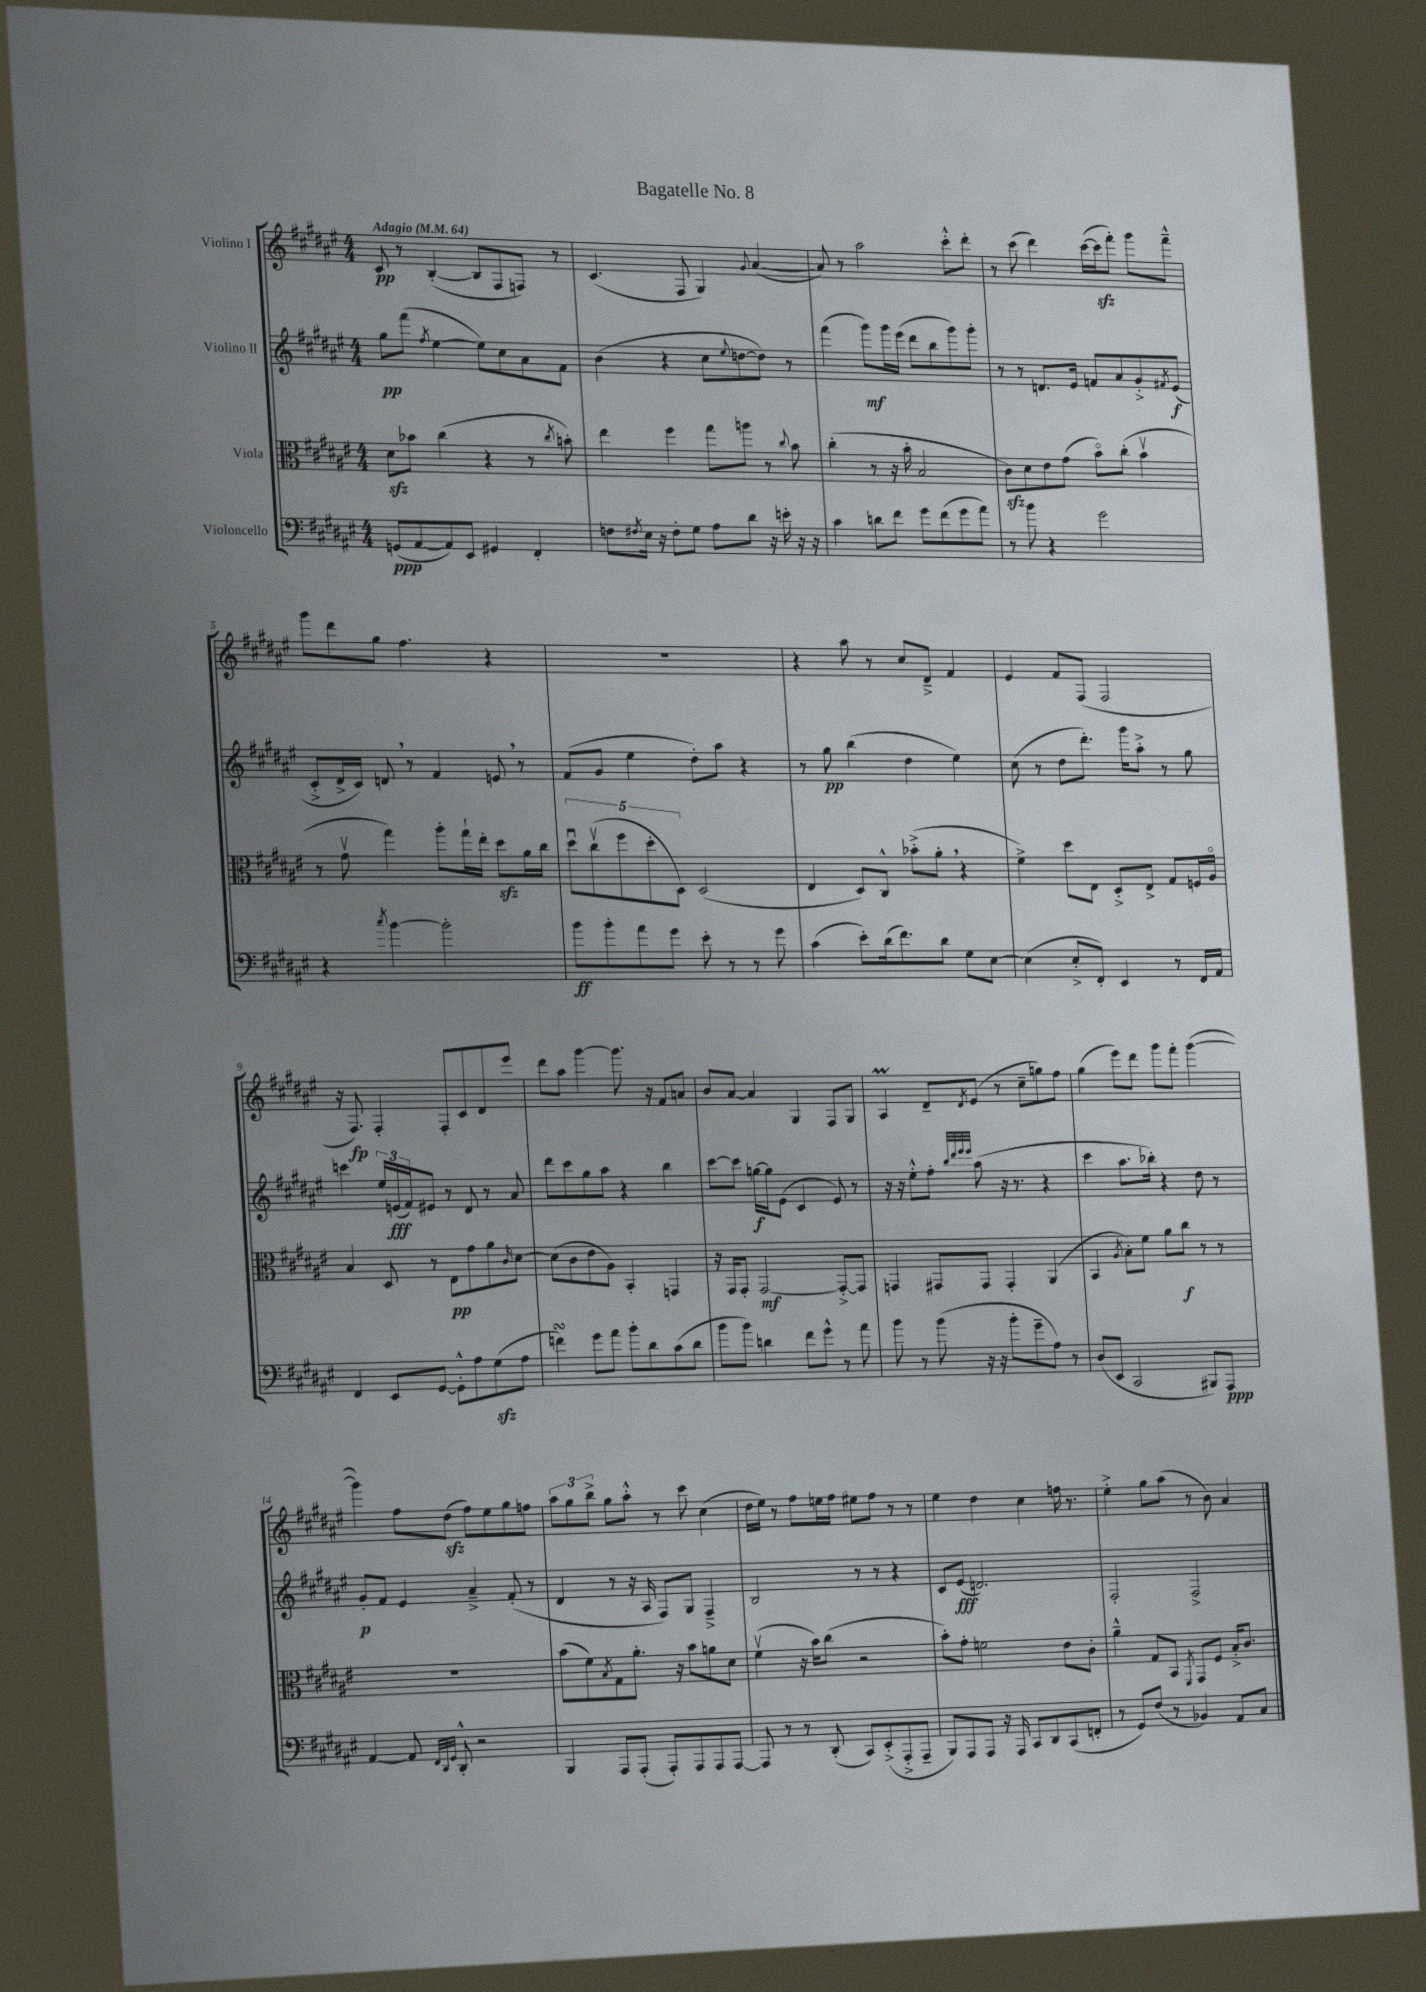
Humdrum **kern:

**kern	**kern	**kern	**kern
*staff4	*staff3	*staff2	*staff1
*clefF4	*clefC3	*clefG2	*clefG2
*k[f#c#g#d#a#e#]	*k[f#c#g#d#a#e#]	*k[f#c#g#d#a#e#]	*k[f#c#g#d#a#e#]
*M4/4	*M4/4	*M4/4	*M4/4
*MM64	*MM64	*MM64	*MM64
(8GG/L	8d#\L	8gg#\L	8c#/
[8AA#/	8b-\J	(8fff#\J	8r
.	.	8qff#/	.
8AA#/])	(4cc#\	[4ee#\	([4B'/
8EE#/J	.	.	.
4GG#/	4r	8ee#\]L)	8B/]L
.	.	8cc#\	8F#/
4FF#'/	8r	8a#\	8F/J)
.	8qcc#/	.	.
.	8b'\)	8f#\J	8r
=	=	=	=
8F\L	4ee#\	(4b\	(4.c#/
8qF#/	.	.	.
16E#\Jk	.	.	.
16r	.	.	.
8F#'\L	4ff#\	4r	.
8G#\J	.	.	8F#/
8A#\L	8gg#\L	8cc#\L	4G#/)
.	.	8qqee#/	.
8d#\J	8aa\J	[8dd\	.
.	.	.	8qqg#/
16r	8r	8dd\]J)	([4a#/
16e'\	.	.	.
.	8qqcc#/	.	.
16r	8b\	8r	.
16r	.	.	.
=	=	=	=
4c#\	(4cc#'\	(4fff#\	8a#/])
.	.	.	8r
8d\L	8r	8ggg#\L)	2aa#\
8f#\J	16r	16ggg#\L	.
.	16b'\	(16eee#\JJ	.
8g#\L	2B/	8ddd#\L	.
(8f#\	.	8bb\	.
8g#\	.	8ggg#\)	8ccc#'^^\L
8a#\J)	.	8ggg#'\J	8ddd#'\J
=	=	=	=
8r	8c#\L)	8r	8r
8b\	8d#\	8r	(8ccc#\
4r	8e#\	8.d/L	4ddd#\)
.	(8g#\J	.	.
.	.	16e#/Jk	.
2g#\	8bo\L)	8f/L	([16ccc#\LL
.	.	.	16ccc#\]J
.	(8cc#'\J	8a#/	8fff#'\J)
.	4bv\	8g#'^/	8ggg#\L
.	.	8qf#/	.
.	.	(8e#/J	8fff#~^^\J
=	=	=	=
4r	8r	8c#'^/L	8ggg#\L
.	8g#v\	16d#^/L	8ddd#\
.	.	16c#/JJ)	.
8qcc#/	.	.	.
[4b\	4gg#\)	8d/	8gg#\J
.	.	8r	4.ff#\
2b'\]	8aa#'\L	4f#/	.
.	16gg#`\L	.	.
.	16ee#'\JJ	.	.
.	8dd#\L	8e/	4r
.	16a#\L	8r	.
.	16cc#\JJ	.	.
=	=	=	=
8b\L	10dd#u\L	(8f#/L	1r
.	(10cc#v\	.	.
8b'\	.	8g#/J	.
.	10ff#\	.	.
8a#\	.	4ee#\	.
.	10dd#'\	.	.
8g#\J	.	.	.
.	10D#\J)	.	.
8e#'\	(2D#/	8dd#'\L)	.
8r	.	8aa#\J	.
8r	.	4r	.
8g#\	.	.	.
=	=	=	=
(4c#\	4E#/	8r	4r
.	.	8gg#\	.
8e#'\L)	8D#/L)	(4bb\	8aa#\
(16d#\k	8C#^^/J	.	8r
8.f#\)	.	.	.
.	(8b-'^\L	4dd#\	8cc#/L
8d#\J	8a#'\J	.	8d#~^/J
8G#\L	4r	4ee#\)	4f#/
[8E#\J	.	.	.
=	=	=	=
(4E#\]	4f#^\)	(8cc#\	4e#/
.	.	8r	.
8E#'^/L	8dd#\L	8dd#\L	8f#/L
8FF#'/J)	8E#\J	8.ddd#'\J)	(8F#/J
4EE#/	8D#'^/L	.	2F#/
.	.	16ggg#\LK	.
.	8E#^/J	8aa#'^\J	.
8r	8G#/L	8r	.
16FF#/LL	16F/L	8gg#\	.
16AA#/JJ	16A#o/JJ	.	.
=	=	=	=
4FF#/	4B/	4ccc\	16r
.	.	.	8.F#/)
8EE#/L	8D#/	24ee#/LL	4F#'/
.	.	(24e/	.
.	.	24f#/J)	.
[8GG#/J	8r	8e#/J	.
8GG#'^^\]L	8E#\L	8r	8F#'/L
8A#\	8g#\	8d#/	8c#/
(8G#\	8a#\	8r	8d#/
.	16qqc#/	.	.
8A#\J	[8d#\J	8a#/	8eee#/J
=	=	=	=
4f\)	(8d#\]L	8ddd#\L	8ddd#\L
.	8c#\	8ccc#\	8aa#\J
8g#\L	8e#\	8gg#\	[4ggg#\
8a#\J	8A#\J)	8aa#\J	.
8b'\L	4BB'/	4r	8.ggg#\]
8d#\	.	.	.
.	.	.	16r
(8c#\	4GG/	4bb\	8f#/L
8d#\J	.	.	8a/J
=	=	=	=
8b\L	16r	[8ccc#\L	8b/L
.	16GG#/LK	.	.
8b\J)	8GG#'/J	8ccc#\]J	[8a#/J
4d\	[2GG#/	[16gg\LL	4a#/]
.	.	16gg\]J	.
.	.	(8e#\J	.
8f#\L	.	4c#/	4G#/
8g#^^\J	.	.	.
8r	8GG#'^/_L	8e#/)	8F#/L
8a#\	8GG#/]J	8r	8G#/J
=	=	=	=
8b\	4GG/	16r	4A#/
.	.	16r	.
8r	.	8ee#'^^\L	.
(8b\	8GG#/L	8ff#'\J	8d#~/L
.	.	32qqbb/LLL	.
.	.	32qqddd#/	.
.	.	32qqeee#/	.
.	.	32qqeee#/JJJ	8qd#/
16r	8GG#/J	(8aa#\	(8e#/J
16r	.	.	.
8b'\L	4GG#'/	16r	8r
.	.	8.r	.
8g#~\	.	.	8cc#~\L
8A#\J)	(4AA#/	4r	8gg\)
8r	.	.	8ff#\J
=	=	=	=
(8D#/L	4BB/	4ccc#\	(4gg#\
8EE#/J	.	.	.
.	8qA#/	.	.
2CC#/	8B'\L)	8.aa#\L	8eee#\L)
.	8f#\J	.	8ddd#\J
.	.	16bb-'\Jk)	.
.	8a#\L	4r	8ggg#\L
.	8cc#\J	.	8fff#'\J
8BBB#/L)	8r	8dd#\	([4ggg#\
8AAA#/J	8r	8r	.
=	=	=	=
[4AA#/	1r	8g#'/L	4ggg#\])
.	.	8f#/J	.
8AA#/]	.	4e#/	8ff#\L
32qqFF#/LLL	.	.	.
32qqDD#/	.	.	.
32qqGG#/JJJ	.	.	.
8DD#'^^/	.	.	(8dd#\J
2r	.	4a#~^/	8ff#\L)
.	.	.	8ee#\
.	.	(8f#'/	8gg#\
.	.	8r	8ff\J
=	=	=	=
4BBB/	(8b\L	4d#/	12aa#\L
.	.	.	12gg#\
.	8f#\)	.	.
.	.	.	12bb^\J
.	8qB/	.	.
8AAA#/L	8G#\	8r	8gg#\L
(8AAA#'/J	8.a#'\J	16r	8aa#'^^\J
.	.	16A#/	.
8AAA#'/L)	.	8F#/L)	8r
.	16r	.	.
8AAA#/	8b\L	8G#/J	8ccc#\
8AAA#/	8a\	4F#~^/	(4cc#\
[8AAA#/J	8d#\J	.	.
=	=	=	=
8AAA#/]	(4f#v\	2B/	16dd#\LL
.	.	.	16ee#\JJ)
8r	.	.	8r
8r	16r	.	8ff#\L
.	16b\LK)	.	.
(8DD#'/	(8cc#\J	.	16ee\L
.	.	.	16ff#\JJ
8CC#/L)	2r	8r	8ee#\L
(8EE#'^/	.	8r	8ff#\J
8AAA#'^/	.	4r	8r
8AAA#~/J	.	.	8r
=	=	=	=
8BBB/L)	8b'\L)	8c#/L	4ee#\
8AAA#/	8g#'\J	(8e#/J	.
8AAA#/J	2f\	2.d/)	4dd#\
16r	.	.	.
16AAA#/	.	.	.
8CC#/L	.	.	4cc#\
8DD#/	.	.	.
(8CC#/	8e#\L	.	16ff\
.	.	.	8.r
8FF'/J	8c#'\J	.	.
=	=	=	=
8r	4a#~^^\	2F#'/	4ee#'^\
8GG#/L)	.	.	.
(8F#/J	8G#/L	.	8gg#\L
8r	8BB/J	.	(8aa#\J
.	8qFF#/	.	.
4BB-/)	8GG#/L	2F#^/	8r
.	8F#/J	.	8b\)
8AA#/L	16B'^/LK	.	4a#/
.	8.c#/J	.	.
8C#/J	.	.	.
==	==	==	==
*-	*-	*-	*-
